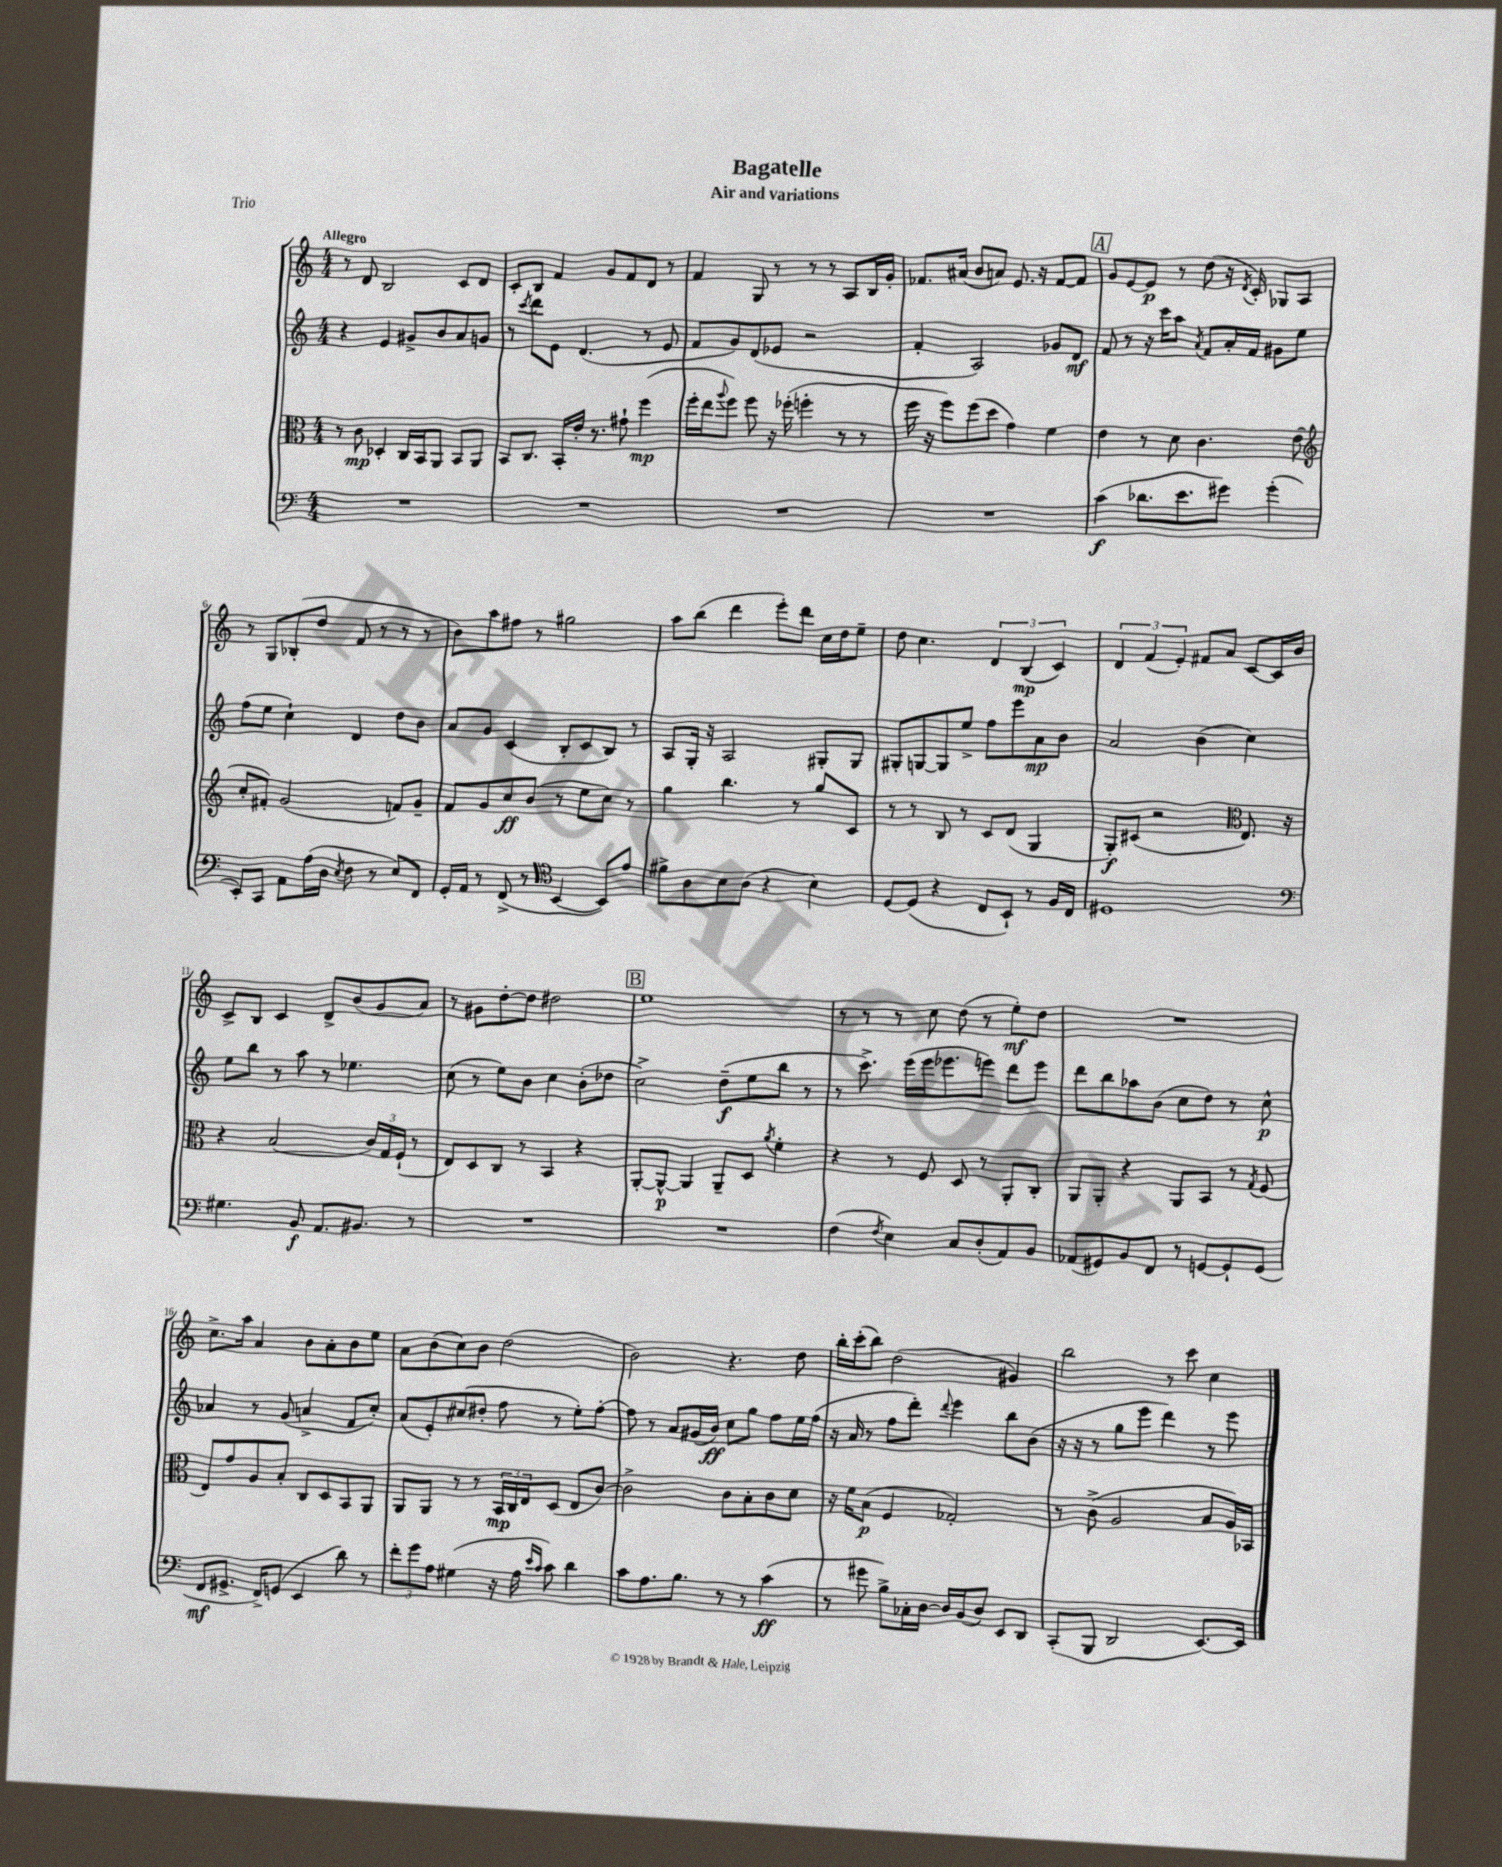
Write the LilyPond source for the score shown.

\header { title = "Bagatelle" subtitle = "Air and variations" piece = "Trio" }
<<
\new StaffGroup <<
\new Staff = "s0" {
    \clef treble \key c \major \numericTimeSignature \time 4/4 \tempo "Allegro"
    r8 d'8 b2 c'8 d'8 |
    c'8-. b8 f'4 g'8 f'8 d'8 r8 |
    f'4 g8 r8 r8 r8 a8 b16 g'16-. |
    fes'8. ais'16( b'8 a'8) e'8. r16 fes'8~ fes'8 |
    \mark \markup { \box "A" } g'8 e'8~ e'8\p r8 d''8( r16 \acciaccatura { d'8 } c'16-.) ges8 a8 |
    r8 g8 bes8-.( d''8 f'8 r8 r8 r8 |
    b'8) a''8 fis''8 r8 gis''2 |
    a''8 b''8( d'''4 e'''8-.) d'''8 c''16 d''16 e''8-- |
    d''8 c''4. \tuplet 3/2 { d'4 b4\mp( c'4) } |
    \tuplet 3/2 { d'4 f'4( e'4-.) } fis'8 a'8 c'8~ c'16 b'16 |
    c'8-> b8 c'4 d'8-> b'8( g'8 a'8) |
    r8 gis'8 d''8~-. d''8 dis''2 |
    \mark \markup { \box "B" } e''1 |
    r8 r8 r8 c''8 d''8( r8 e''8-.\mf) d''8 |
    R1 |
    c''8.-> a''16 a'4 b'8 a'8-. b'8 e''8 |
    a'8 b'8( c''8) b'8 d''2( |
    b'2) r4. d''8 |
    b''16-. c'''16-.( b''8) d''2( gis'4) |
    b''2 r8 c'''8 c''4 \bar "|." |
}
\new Staff = "s1" {
    \clef treble \key c \major \numericTimeSignature \time 4/4
    r4 e'4 gis'8-> b'8 a'8 g'8 |
    r8 \acciaccatura { c'''8 } d'''8 e'8 d'4.( r8 e'8 |
    f'8 g'8) d'8( ees'8 r2 |
    f'4-. a2) ges'8 d'8\mf |
    \mark \markup { \box "A" } f'8 r8 r16 c'''16 a''8 \acciaccatura { a'8 } f'8 a'16-. f'16 gis'8 e''8 |
    f''8( e''8 c''4-!) d'4 d''8 b'8 |
    a'8 g'8 c'4( b8-. c'8 b8) r8 |
    a8 g16-. r16 a2 gis8-. gis8 |
    gis8-. g8~ g8 e''8-> f''8 e'''8 a'8\mp b'8 |
    a'2 b'4( c''4) |
    e''8 b''8 r8 a''8 r8 ees''4. |
    c''8( r8 e''8) b'8 c''4 b'8-.( des''8 |
    \mark \markup { \box "B" } c''2->) d''8--\f( e''8 b''8 r8 |
    r8 c'''8.->) e'''16( e'''16 ees'''8. e'''8) d'''8 e'''8 |
    d'''8 b''8 aes''8 b'8( c''8 d''8) r8 c''8-^\p |
    aes'4 r8 g'8( a'4-> f'8 c''8-.) |
    a'8( e'8-.) cis''8( dis''8-. f''8 r8 e''8-.) f''8~-. |
    f''8 r8 a'8 gis'16( b'16\ff) c''8 g''8 f''8 e''16 f''16( |
    r16 a'16 r8 f''8 d'''8-.) \appoggiatura { d'''8 } e'''4 b''8 b'8( |
    r16 r16 r8 g''8 e'''8 d'''4) r8 e'''8 \bar "|." |
}
\new Staff = "s2" {
    \clef alto \key c \major \numericTimeSignature \time 4/4
    r8 c'8\mp des4-. c16 b,16 a,8 b,8 a,8 |
    b,8 c8. b,16-. e'16-. r8. gis'8-! f''4\mp( |
    f''16-. e''16 \appoggiatura { a''8 } f''8) f''8 r16 fes''16-.( f''4-. r8 r8 |
    f''16 r16 f''8) f''8( d''8 g'4) f'4 |
    \mark \markup { \box "A" } e'4 r8 d'8 c'4. e'8( |
    \clef treble c''8-. fis'8-.) g'2( f'8) g'8-- |
    f'8 g'8 c''8\ff b'8( r8 e''8 c''8) r8 |
    g''4 b''4. r8 g''8 c'8 |
    r8 r8 b8 r8 c'8 d'8( g4 |
    g8-.\f) cis'8( r2 \clef alto e8.) r16 |
    r4 b2( \tuplet 3/2 { c'16) g16 f16-!( } r8 |
    e8) d8 c8 r8 b,4 r4 |
    \mark \markup { \box "B" } a,8~-. a,8~-^\p a,4 a,8-- d8 \acciaccatura { a'8 } f'4-. |
    r4 r8 f8 d8 r8 a,8-. c8-. |
    a,8 a,8-. r4 a,8 b,8 r8 \acciaccatura { g8 } f8( |
    e8) g'8 a8 b8-. c8 d8 b,8 a,8 |
    a,8 a,8 r8 r8 \tuplet 3/2 { b,16\mp c16 e16 } d8( e8 c'8~) |
    c'2-> c'8 b8-. c'8 d'8 |
    r16 f'16 b8\p( f4 ges2-.) |
    r8 c'8->( a2 b8 a16) bes,16 \bar "|." |
}
\new Staff = "s3" {
    \clef bass \key c \major \numericTimeSignature \time 4/4
    R1 |
    R1 |
    R1 |
    R1 |
    \mark \markup { \box "A" } c'4\f( des'8. e'8. gis'8) gis'4-.( |
    e,8-.) c,8 a,8 a16( d16 \acciaccatura { e8 } f8 r8 e8) f,8 |
    g,16-. a,16 r8 f,8->( r8 \clef tenor b,4~ b,8) e'8 |
    fis'8-> a8 b8 a8( r4 b4) |
    d8~ d8( r4 c8 b,8-!) r8 f16 c16 |
    dis1 |
    \clef bass gis4. b,8\f a,8. bis,8. r8 |
    R1 |
    \mark \markup { \box "B" } R1 |
    f4( \acciaccatura { f8 } e4) c8 d8-.( a,8) b,8 |
    aes,8( gis,8) b,8 f,8 r8 g,8~ g,8-! g,8( |
    f,8\mf gis,8.-> f,16->) g,8( e,4 d'8) r8 |
    \tuplet 3/2 { f'8-. g'8 a8 } gis4( r16 a16 \grace { e'16 c'16 } c'8) d'4 |
    c'8 a8. b8. r8 r8 c'4\ff( |
    r8 gis'8 b8->) ces16-. d16~ d16 b,16( d8) e,8 d,8 |
    c,8-.( b,,8 d,2 e,8.~) e,16 \bar "|." |
}
>>
>>
